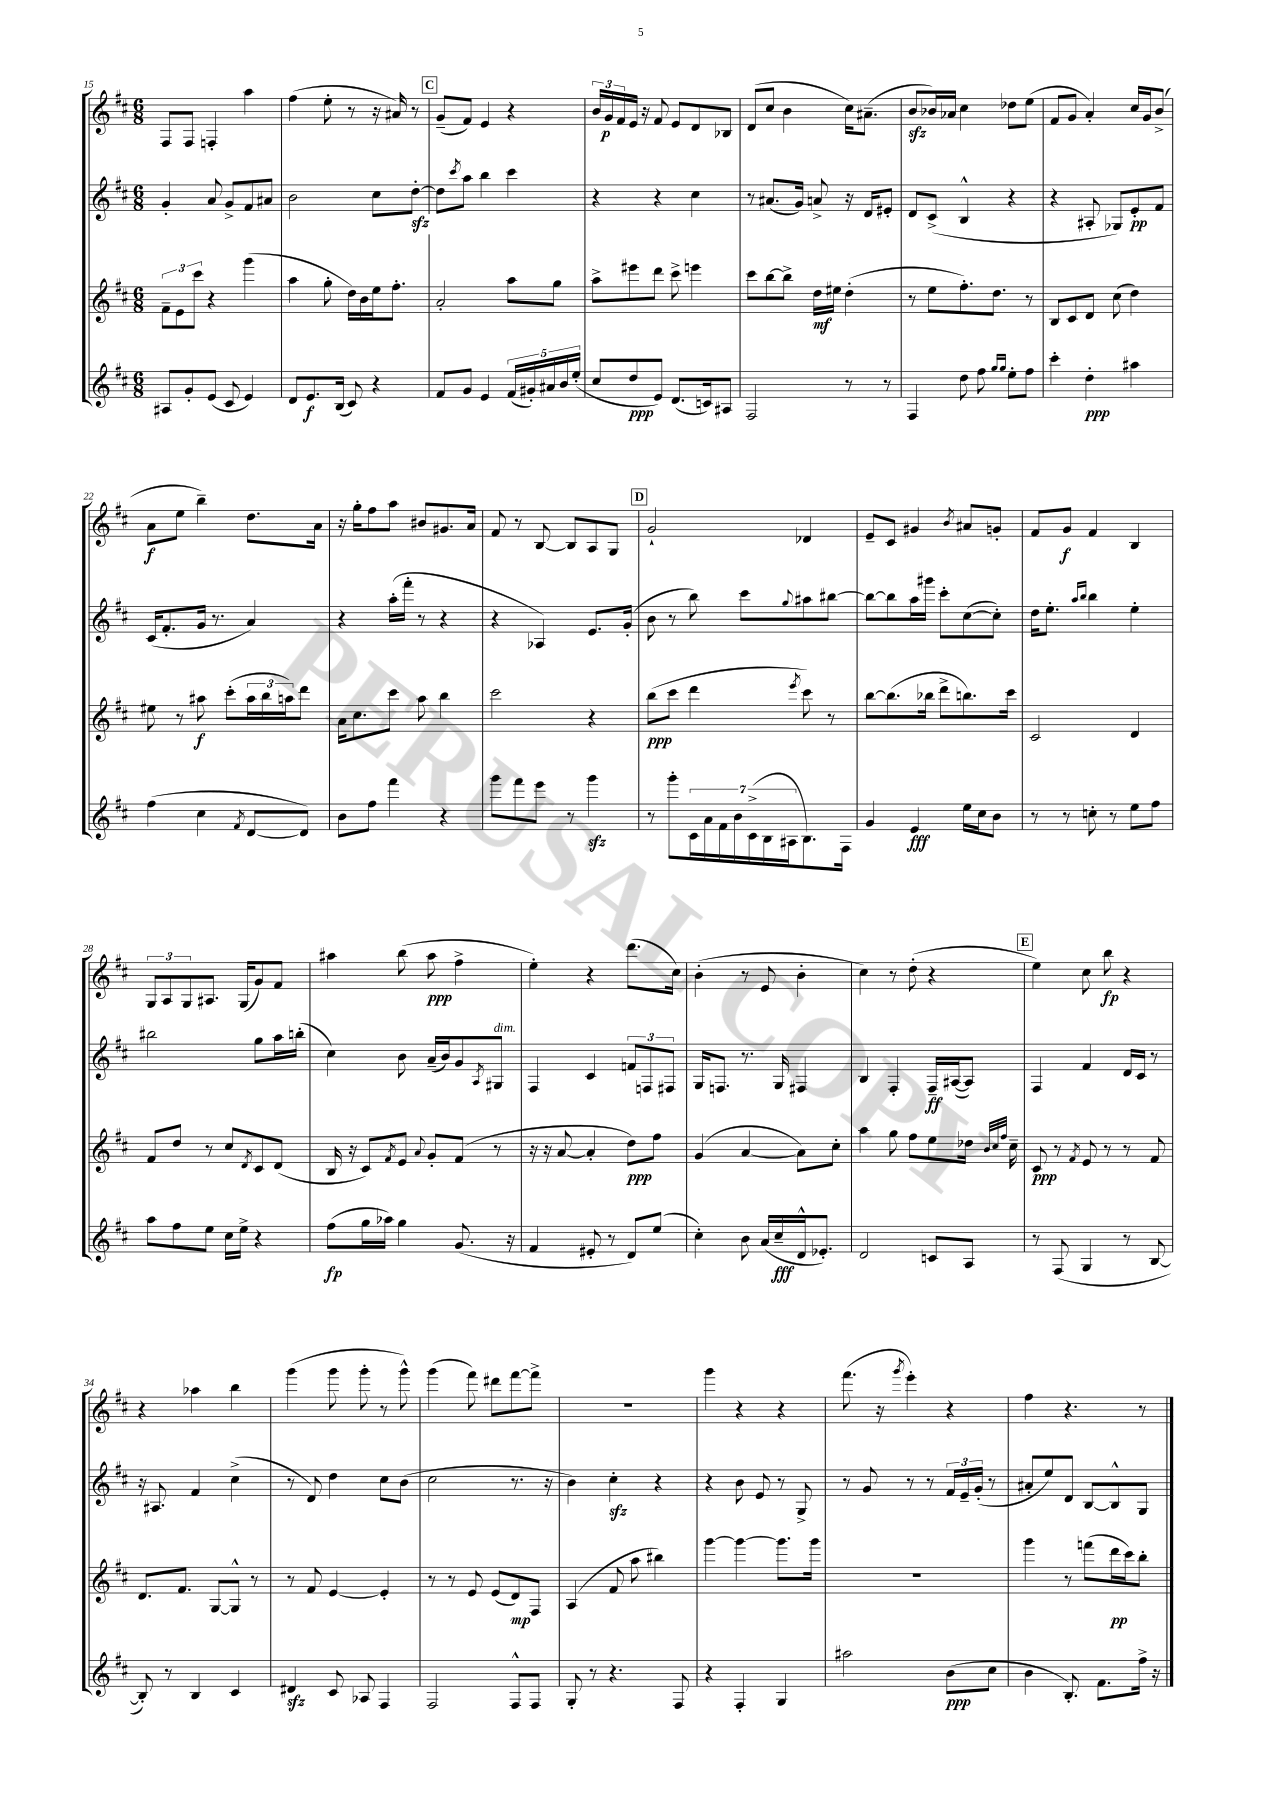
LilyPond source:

<<
\new StaffGroup <<
\new Staff = "s0" {
    \clef treble \key d \major \numericTimeSignature \time 6/8
    fis8 fis8 f4-. a''4 |
    fis''4( e''8-. r8 r16 ais'16) r8 |
    \mark \markup { \box "C" } g'8--( fis'8) e'4 r4 |
    \tuplet 3/2 { b'16 g'16\p fis'16 } e'16 r16 fis'8 e'8 d'8 bes8 |
    d'8( cis''8 b'4 cis''16) ais'8.--( |
    b'8\sfz bes'16) aes'16 cis''4 des''8 e''8( |
    fis'8 g'8 a'4-.) cis''16 g'16 b'8->( |
    a'8\f e''8 b''4--) d''8. a'16 |
    r16 g''16-. fis''8 a''8 bis'8 gis'8. a'16 |
    fis'8 r8 b8~ b8 a8 g8 |
    \mark \markup { \box "D" } g'2-! des'4 |
    e'8-- cis'8 gis'4 \acciaccatura { b'8 } ais'8 g'8-. |
    fis'8 g'8\f fis'4 b4 |
    \tuplet 3/2 { g8 a8 g8 } ais8. g16( g'8) fis'8 |
    ais''4 b''8( ais''8\ppp fis''4-> |
    e''4-.) r4 d'''8.( cis''16) |
    b'4-.( r8 e'8 b'4-. |
    cis''4) r8 d''8-.( r4 |
    \mark \markup { \box "E" } e''4) cis''8 b''8\fp r4 |
    r4 aes''4 b''4 |
    g'''4( g'''8 g'''8-. r8 g'''8-^) |
    g'''4( fis'''8) dis'''8 fis'''8~ fis'''8-> |
    R2. |
    g'''4 r4 r4 |
    fis'''8.( r16 \acciaccatura { g'''8 } e'''4-.) r4 |
    fis''4 r4. r8 \bar "|." |
}
\new Staff = "s1" {
    \clef treble \key d \major \numericTimeSignature \time 6/8
    g'4-. a'8 g'8-> fis'8 ais'8 |
    b'2 cis''8 d''8~-.\sfz |
    \mark \markup { \box "C" } d''8 \acciaccatura { cis'''8 } a''8 b''4 cis'''4 |
    r4 r4 cis''4 |
    r8 ais'8.( g'16) a'8-> r16 d'16 eis'8-. |
    d'8 cis'8->( b4-^ r4 |
    r4 ais8-. ges8) e'8-.\pp fis'8 |
    cis'16( fis'8.-. g'16 r8. a'4) |
    r4 a''16-.( fis'''16-. r8 r4 |
    r4 aes4) e'8. g'16-.( |
    \mark \markup { \box "D" } b'8 r8 b''8) cis'''8 \appoggiatura { g''8 } ais''8 bis''8~ |
    bis''8~ bis''8 a''16 gis'''16 cis'''8-. cis''8~( cis''8-.) |
    d''16 e''8.-. \grace { a''16 b''16 } b''4 e''4-. |
    bis''2 g''8 a''16 b''16-.( |
    cis''4) b'8 a'16--( b'16) g'8 \acciaccatura { a8 } gis8^\markup { \italic "dim." } |
    fis4 cis'4 \tuplet 3/2 { f'8 f8 fis8 } |
    g16 f8. r8. g16 fis4 |
    b4 fis4-. fis16--\ff ais16~( ais8) |
    \mark \markup { \box "E" } fis4 fis'4 d'16 cis'16 r8 |
    r16 ais8. fis'4 cis''4->( |
    r8 d'8) d''4 cis''8 b'8( |
    cis''2 r8. r16 |
    b'4) cis''4-.\sfz r4 |
    r4 b'8 e'8 r8 g8-> |
    r8 g'8 r8 r8 \tuplet 3/2 { fis'16 e'16-- g'16-.( } r8 |
    ais'8-. e''8) d'8 b8~ b8-^ g8 \bar "|." |
}
\new Staff = "s2" {
    \clef treble \key d \major \numericTimeSignature \time 6/8
    \tuplet 3/2 { fis'8-- e'8 cis'''8 } r4 g'''4( |
    a''4 g''8-. d''16) b'16 e''16 fis''8.-. |
    \mark \markup { \box "C" } a'2-. a''8 g''8 |
    a''8-> eis'''8 d'''8 cis'''8-> e'''4 |
    cis'''8 b''8~ b''8-> d''16\mf eis''16 d''4-.( |
    r8 e''8 fis''8.-.) d''8. r8 |
    b8 cis'8 d'8 cis''8( d''4) |
    eis''8 r8 ais''8\f cis'''8-.( \tuplet 3/2 { ais''16 b''16 a''16) } d'''8 |
    a'16 cis''8. cis'''8 a''8 b''4 |
    cis'''2 r4 |
    \mark \markup { \box "D" } b''8\ppp( cis'''8 d'''4 \acciaccatura { e'''8 } cis'''8) r8 |
    b''8~ b''8.( bes''16 d'''8-> b''8.) cis'''16 |
    cis'2 d'4 |
    fis'8 d''8 r8 cis''8 \acciaccatura { d'8 } cis'8 d'8( |
    b16 r16 cis'8) \acciaccatura { fis'8 } e'8 \appoggiatura { a'8 } g'8-. fis'8( r8 |
    r16 r16 a'8~ a'4-. d''8\ppp) fis''8 |
    g'4( a'4~ a'8) cis''8-. |
    a''4 g''8 fis''8 e''8 des''16 \grace { b'32 cis''32 fis''32 } cis''16-- |
    \mark \markup { \box "E" } cis'8\ppp r8 \acciaccatura { fis'8 } e'8 r8 r8 fis'8 |
    d'8. fis'8. g8~ g8-^ r8 |
    r8 fis'8 e'4~ e'4-. |
    r8 r8 e'8 e'8( d'8\mp) fis8 |
    a4( fis'8 a''8 bis''4) |
    g'''4~ g'''4~ g'''8. g'''16 |
    R2. |
    g'''4 r8 f'''8( d'''16\pp cis'''16) b''8-. \bar "|." |
}
\new Staff = "s3" {
    \clef treble \key d \major \numericTimeSignature \time 6/8
    ais8 g'8-. e'8( cis'8 e'4) |
    d'8 e'8.\f b16( cis'8) r4 |
    \mark \markup { \box "C" } fis'8 g'8 e'4 \tuplet 5/4 { fis'16( gis'16-.) ais'16 b'16 e''16-.( } |
    cis''8 d''8\ppp e'8) d'8.( c'16) ais8 |
    fis2 r8 r8 |
    fis4 d''8 fis''8 \grace { g''16 g''16 } e''8-. fis''8 |
    cis'''4-. d''4-.\ppp ais''4 |
    fis''4( cis''4 \acciaccatura { fis'8 } d'8~ d'8) |
    b'8 fis''8 fis'''4 r4 |
    g'''8 fis'''8 e'''8 r8 g'''4\sfz |
    \mark \markup { \box "D" } r8 g'''8-. \tuplet 7/4 { cis'16 a'16 fis'16 b'16 cis'16->( b16 ais16 } b8.) fis16 |
    g'4 e'4\fff e''16 cis''16 b'8 |
    r8 r8 c''8-. r8 e''8 fis''8 |
    a''8 fis''8 e''8 cis''16 e''16-> r4 |
    fis''8\fp( g''16 aes''16) g''4 g'8.( r16 |
    fis'4 eis'8-. r8 d'8) e''8( |
    cis''4-.) b'8 a'16( cis''16--\fff d'16-^ ees'8.-.) |
    d'2 c'8 a8 |
    \mark \markup { \box "E" } r8 fis8( g4 r8 b8~ |
    b8-.) r8 b4 cis'4 |
    dis'4\sfz cis'8 aes8 fis4 |
    fis2 fis8-^ fis8 |
    g8-. r8 r4. fis8 |
    r4 fis4-. g4 |
    ais''2 b'8\ppp( cis''8 |
    b'4 b8.-.) fis'8. fis''16-> r16 \bar "|." |
}
>>
>>
\layout { \context { \Score currentBarNumber = #15 } }
